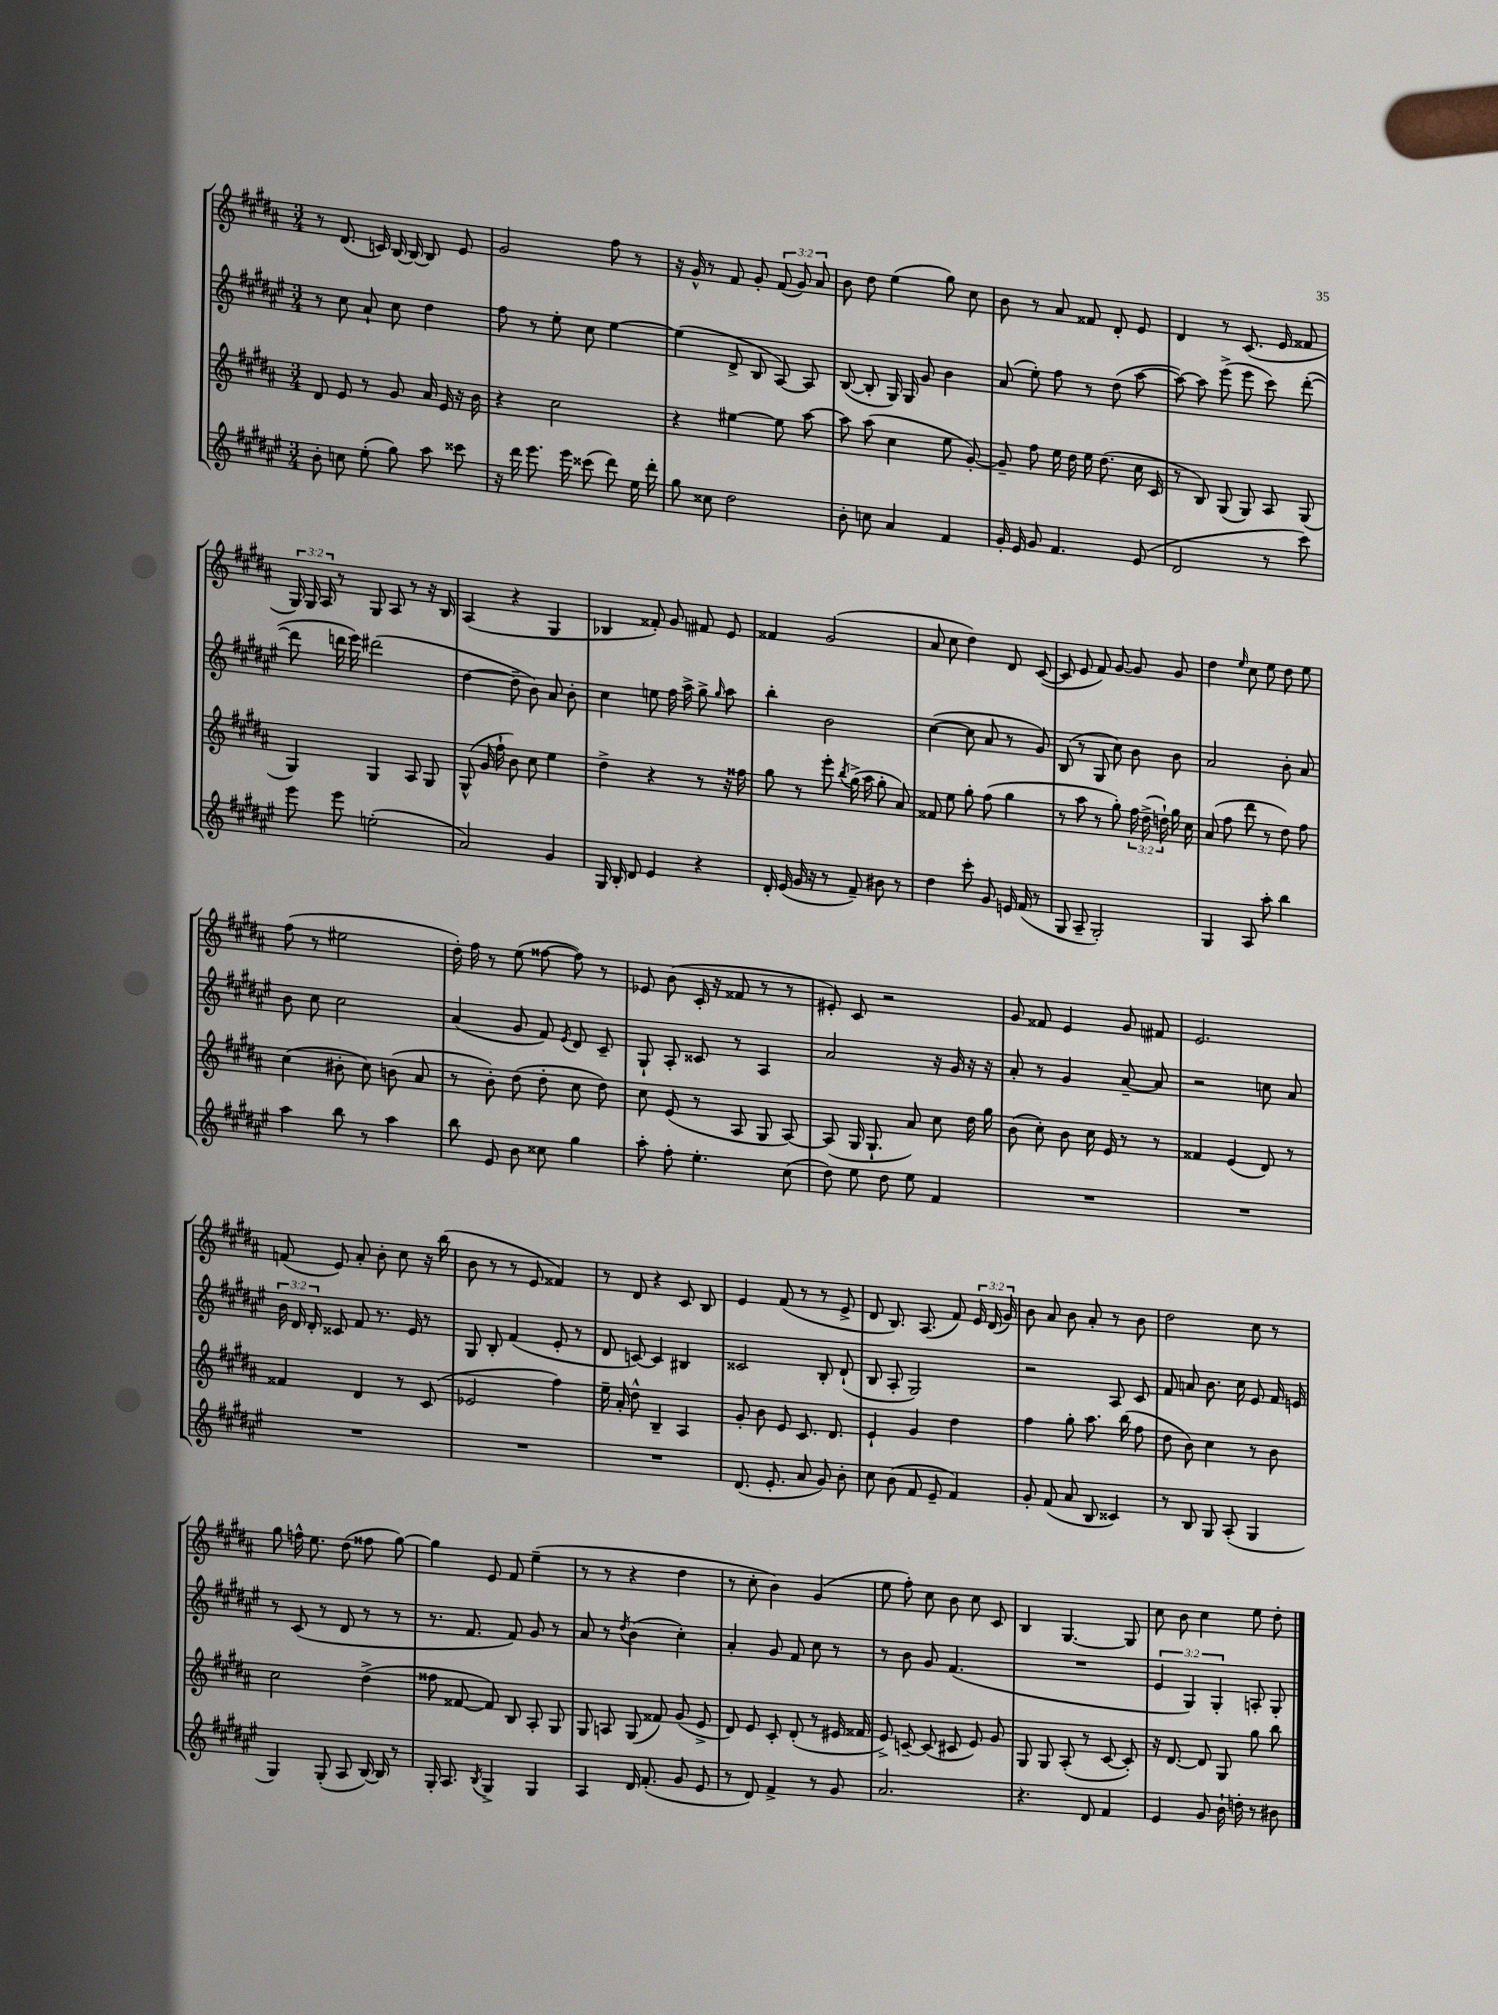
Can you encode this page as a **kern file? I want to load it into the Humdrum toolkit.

**kern	**kern	**kern	**kern
*staff4	*staff3	*staff2	*staff1
*clefG2	*clefG2	*clefG2	*clefG2
*k[f#c#g#d#a#e#]	*k[f#c#g#d#a#]	*k[f#c#g#d#a#e#]	*k[f#c#g#d#a#]
*M3/4	*M3/4	*M3/4	*M3/4
8b'	8d#	8r	8r
8cc	8e	8cc#	(8.d#
(8ee#'	8r	8a#`	.
.	.	.	16c)
8gg#)	8g#	8cc#	[16B
.	.	.	16B_
8aa#	16a#	4dd#	8B]
.	16e	.	.
8ccc##	16r	.	8e
.	16b	.	.
=	=	=	=
16r	4r	8ff#	2g#
16ddd#	.	.	.
8.eee#	.	8r	.
.	2cc#	8ee#'	.
16eee#	.	.	.
(8ccc##	.	8cc#	.
8ddd#)	.	[4ee#	8ff#
16ee#	.	.	8r
16ddd#'	.	.	.
=	=	=	=
8gg#	4r	(4ee#]	16r
.	.	.	16g#^^
8cc##	.	.	8r
2dd#	[4ee#	8d#^	8f#
.	.	8B	8g#'
.	8ee#]	[8A#)	(12f#
.	.	.	12g#)
.	[8aa#	8A#]	.
.	.	.	12a#
=	=	=	=
8b'	8aa#]	([8B	8b
8cc	(8aa#	8B']	8dd#
4a#	4cc#	16G#)	(4ee
.	.	16G#	.
.	.	8g#	.
4f#	8ee	4b	8gg#)
.	[8g#')	.	8cc#
=	=	=	=
16g#'	8g#~]	(8a#	8b
16e#	.	.	.
8g#	8ff#	8ee#')	8r
4.f#	16ee	8ff#	8a#
.	16dd#	.	.
.	16ee	8r	8f##
.	(8.dd#	.	.
.	.	(8dd#	8d#'
(8e#	16cc#	[8aa#	8e
.	16c#	.	.
=	=	=	=
2d#	8r	8aa#_)	4d#
.	8B)	8aa#]	.
.	(8G#	(8eee#^	8r
.	8G#)	8eee#	(8.c#
8r	8A#	8ccc#)	.
.	.	.	16e
8ccc#)	(8G#	([8ddd#'	8f##
=	=	=	=
8eee#	4G#)	8ddd#]	24G#)
.	.	.	24G#
.	.	.	24A#
8eee#	.	16ddd	8r
.	.	16eee#)	.
(2ee'	4G#	(2ddd#	8G#
.	.	.	8A#
.	8A#	.	8r
.	8G#	.	16r
.	.	.	16B
=	=	=	=
2a#)	(8G#^^	[4dd#	(4A#
.	16g#	.	.
.	16ff#`	.	.
.	8b)	8dd#~]	4r
.	8cc#	8b)	.
4g#	4ee	8a#	4G#
.	.	8b'	.
=	=	=	=
16G#	4dd#^	4cc#	4B-
16B'	.	.	.
8d#	.	.	.
4e#	4r	8ee	8f##')
.	.	16ff#	8g#
.	.	16aa#^	.
4r	8r	8gg#^	8f#
.	.	16qqgg#	.
.	16r	8aa#	8e
.	16ff##	.	.
=	=	=	=
16d#'	8gg#	4bb'	4f##
(16e#	.	.	.
16g#	8r	.	.
16r	.	.	.
8r	8eee'	2b	(2g#
.	8qbb	.	.
8f#~)	(16gg#^	.	.
.	16aa#	.	.
8b#	8gg#'	.	.
8r	8a#)	.	.
=	=	=	=
4dd#	8f##	([4cc#	8a#
.	8ee	.	8cc#
8ccc#'	8gg#'	8cc#]	4dd#)
8g#	(8ff#	8a#	.
16e	4gg#	8r	8d#
(16f#	.	.	.
8r	.	8g#)	([8c#
=	=	=	=
8G#	8r	(8B	8c#]
8A#~	8aa#	8r	8e
2G#')	8r	8G#	8f#)
.	8gg#')	8cc#)	[8g#
.	24ff#	8b	8g#]
.	(24dd#^	.	.
.	24dd`)	.	.
.	16gg#	8b	8g#
.	16cc#	.	.
=	=	=	=
4G#	(8a#	2a#	4dd#
.	8ff#	.	.
.	.	.	16qqee
8A#	8ddd#	.	8cc#
8aa#'	8r	.	8ee
4bb	8dd#)	8b'	8dd#
.	8ff#	8a#	8ee
=	=	=	=
4aa#	(4cc#	8b	(8ff#
.	.	8cc#	8r
8bb	8b#'	2cc#	2ee#
8r	8cc#)	.	.
4aa#	(8b	.	.
.	8a#	.	.
=	=	=	=
8bb	8r	(4a#	16dd#')
.	.	.	16ff#
8e#	8b')	.	8r
8b	(8dd#	8g#	(8ee
8cc##	8dd#'	8f#)	[8ff##
.	.	8qe#	.
4gg#	8cc#	8d#	8ff##])
.	8dd#)	8c#~	8r
=	=	=	=
8aa#'	8cc#	8G#`	8e-
8ff#'	(8e	8A#'	(8b
4.ee#'	8r	8c##	16c#'
.	.	.	16r
.	8A#	8r	8f##
.	8G#	4A#	8r
(8cc#	[8A#)	.	8r
=	=	=	=
8dd#)	(8A#]	2a#	8e#')
8ee#	16G#	.	8c#
.	8.G#`	.	.
8dd#	.	.	2r
8ee#	8a#)	.	.
4f#	8cc#	16r	.
.	.	16g#	.
.	16dd#	16r	.
.	16gg#	16r	.
=	=	=	=
2.r	(8b	8a#'	8g#
.	8cc#')	8r	8f##
.	8b	4g#	4e
.	16cc#	.	.
.	16e	.	.
.	8r	[8a#~	8g#
.	8r	8a#]	8f#
=	=	=	=
2.r	4f##	2r	2.e
.	(4e	.	.
.	8d#)	8cc	.
.	8r	8a#	.
=	=	=	=
2.r	4f##	24b	(8f
.	.	24d#	.
.	.	24d#'	.
.	.	8c##	8e)
.	4d#	8f#	8a#'
.	.	8.r	8b'
.	8r	.	8cc#
.	.	16e#	.
.	(8c#	8r	16r
.	.	.	(16bb
=	=	=	=
2.r	2e-	8G#	8b
.	.	8B'	8r
.	.	(4f#	8r
.	.	.	8e
.	4ff#)	8e#'	4f##)
.	.	8r	.
=	=	=	=
2.r	16ee~	8d#	8r
.	16a#'	.	.
.	8dd#^^	[8c)	8d#
.	4B~	4c]	4r
.	4A#	4B#	8c#
.	.	.	8B
=	=	=	=
(8.d#	8g#'	2c##	4e
.	8b	.	.
8.e#'	.	.	.
.	8e	.	(8f#
8a#	8.c#	.	8r
8g#)	.	8B'	8r
.	8.d#	.	.
8b'	.	(8d#`	8e^
=	=	=	=
8cc#	4e`	8B	8d#
(8b	.	8A#'	8.B)
8f#	4g#	2G#)	.
.	.	.	(8.A#
8e#~	.	.	.
4f#)	4dd#	.	8f#)
.	.	.	24e
.	.	.	(24d#
.	.	.	24g#)
=	=	=	=
8g#'	4ff#	2r	8b
(8f#	.	.	8a#
8a#	8gg#'	.	8b
8B	8.aa#	.	8a#'
4c##)	.	8A#	8r
.	(16bb	.	.
.	8ff#	8c#	8b
=	=	=	=
8r	8dd#	8f#	2dd#
8B	8b)	8a	.
8G#	4cc#	8.b	.
(8A#'	.	.	.
.	.	16cc#	.
4G#	8r	8e#	8cc#
.	8b	16f#	8r
.	.	16e	.
=	=	=	=
4G#)	2cc#	8r	8gg#
.	.	(8c#	16ff^^
.	.	.	8.ee
(8G#'	.	8r	.
8A#	.	8d#	(8dd#
[16B)	(4dd#^	8r	8ff##
16B]	.	.	.
8r	.	8r	[8gg#)
=	=	=	=
16G#'	8ff##	8.r	4gg#]
8.A#	.	.	.
.	[8f##	.	.
.	.	8.f#	.
8qB	.	.	.
4G#^	8f##])	.	8e
.	8B	8f#)	8f#
4G#	8A#'	8g#	(4ee~
.	8G#	8r	.
=	=	=	=
4A#	8G#	8a#	8r
.	8A	8r	8r
.	.	8qdd#	.
16d#	(8G#	(4b	4r
(8.f#'	.	.	.
.	8f##)	.	.
8g#	(8g#	4cc#')	4dd#
8e#	8e^	.	.
=	=	=	=
8r	8d#)	4a#'	8r
8d#)	8e	.	8cc#'
4f#^	8c#'	8g#	4b)
.	(8d#'	8f#	.
8r	8r	8cc#	(4g#
8g#	16e#	8r	.
.	16f##	.	.
=	=	=	=
2.a#	8e^)	8r	8ee
.	[8c~	8b	8ff#')
.	(8c]	8g#	8cc#
.	8c#	(4.f#	8b
.	8e)	.	8cc#
.	8g#	.	8c#
=	=	=	=
4.r	8G#	2.r	4B
.	8G#	.	.
.	(8A#'	.	[4.G#
8d#	8r	.	.
4f#	[8c#	.	.
.	8c#'])	.	8G#]
=	=	=	=
4e#	16r	6e#	8cc#
.	[8.d#	.	.
.	.	.	8b
.	.	6G#)	.
8g#	8d#]	.	4cc#
.	.	6G#'	.
16b`	8G#	.	.
16dd'	.	.	.
8r	8gg#	8A'	8ee
8b#	8bb	8G#'	8dd#'
==	==	==	==
*-	*-	*-	*-
